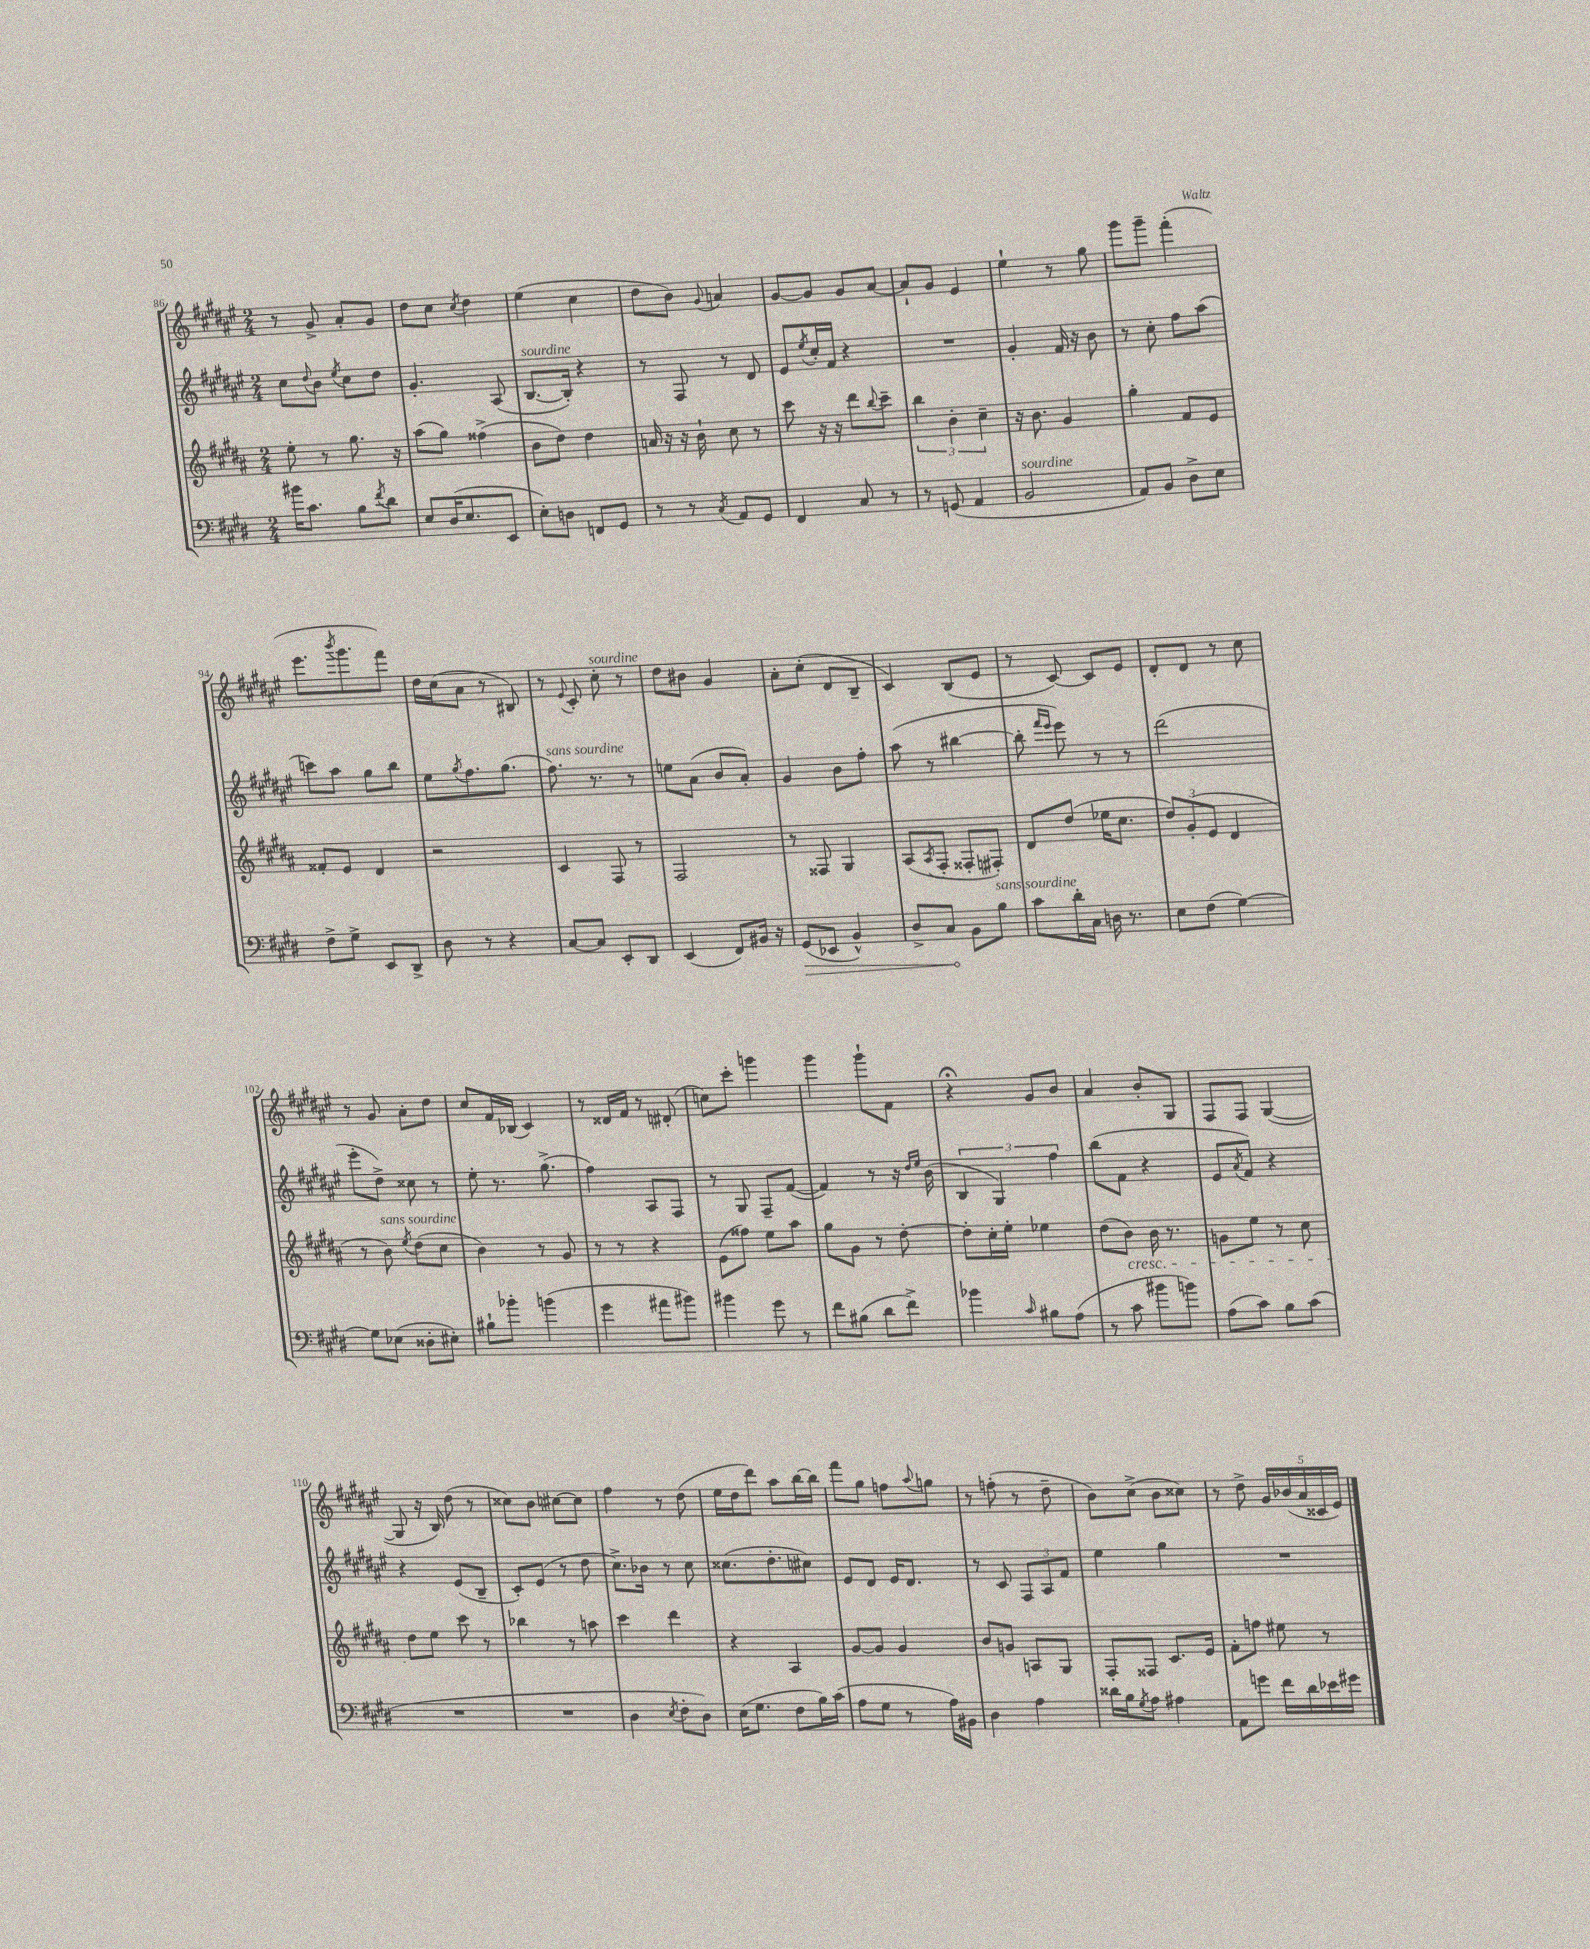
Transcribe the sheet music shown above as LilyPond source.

<<
\new StaffGroup <<
\new Staff = "s0" {
    \clef treble \key fis \major \numericTimeSignature \time 2/4
    r8 gis'8-> ais'8-. gis'8 |
    dis''8 cis''8 \acciaccatura { cis''8 } dis''4 |
    eis''4( cis''4 |
    dis''8 b'8) \appoggiatura { gis'8 } a'4 |
    gis'8~ gis'8 gis'8 ais'8~ |
    ais'8-! gis'8 eis'4 |
    eis''4-! r8 gis''8 |
    gis'''8 gis'''8-- fis'''4-.( |
    eis'''8. \acciaccatura { b'''8 } gis'''8. fis'''8) |
    dis''16 cis''16( ais'8 r8 bis8) |
    r8 \appoggiatura { eis'8 } cis'8-. cis''8-.^\markup { \italic "sourdine" } r8 |
    dis''8 bis'8 gis'4 |
    ais'8-. cis''8-.( dis'8 b8-- |
    cis'4) b8( eis'8 |
    r8 cis'8~) cis'8 eis'8 |
    dis'8-. dis'8 r8 cis''8 |
    r8 gis'8 ais'8-. dis''8 |
    cis''8 fis'16 bes16( cis'4) |
    r8 disis'16 fis'16 r8 dis'8-.( |
    c''8) cis'''8-. g'''4 |
    gis'''4 gis'''8-! fis'8 |
    r4\fermata gis'8 b'8 |
    ais'4 b'8-. gis8 |
    fis8 fis8 gis4~( |
    gis8 r16 b16) dis''8( r8 |
    cisis''8) b'8 cis''8~ cis''8 |
    fis''4 r8 dis''8( |
    eis''16 dis''16 dis'''8) ais''8 b''16~ b''16 |
    fis'''8 gis''8 f''8 \appoggiatura { ais''8 } g''8 |
    r8 f''8-.( r8 dis''8-- |
    b'8) cis''8->( b'8 cisis''8) |
    r8 dis''8-> \tuplet 5/4 { gis'16 bes'16( ais'16 cisis'16 eis'16) } \bar "|." |
}
\new Staff = "s1" {
    \clef treble \key fis \major \numericTimeSignature \time 2/4
    cis''8 \appoggiatura { dis''8 } b'8 \acciaccatura { eis''8 } cis''8 dis''8 |
    gis'4.-. ais8( |
    b8.~^\markup { \italic "sourdine" } b16-.) r4 |
    r8 fis8 r8 dis'8 |
    eis'8 \acciaccatura { eis''8 } cis''16-. fis'16 r4 |
    R2 |
    gis'4-. fis'16 r16 b'8 |
    r8 cis''8-. fis''8 ais''8( |
    c'''8) ais''8 gis''8 b''8 |
    eis''8 \acciaccatura { gis''8 } fis''8. gis''8.( |
    fis''8.^\markup { \italic "sans sourdine" }) r8. r8 |
    e''8 ais'8( b'8 ais'8-.) |
    gis'4 b'8 fis''8-. |
    ais''8( r8 bis''4~ |
    bis''8-. \grace { fis'''16 eis'''16 } eis'''8) r8 r8 |
    dis'''2( |
    eis'''8-. dis''8->) cisis''8 r8 |
    eis''8-. r8. gis''8.->( |
    fis''4) ais8 fis8 |
    r8 gis8 fis8-- fis'8~( |
    fis'4) r8 r16 \grace { dis''16 eis''16 } b'16( |
    \tuplet 3/2 { b4 gis4) fis''4 } |
    b''8( fis'8 r4 |
    eis'8 \acciaccatura { ais'8 } fis'8) r4 |
    r4 eis'8( b8-- |
    cis'8-.) eis'8( r8 dis''8 |
    cis''8.->) bes'16 r8 cis''8 |
    cisis''8.( dis''8.-. cis''8) |
    eis'8 dis'8 eis'16 dis'8. |
    r8 cis'8 \tuplet 3/2 { fis8 ais8 fis'8 } |
    eis''4 gis''4 |
    R2 \bar "|." |
}
\new Staff = "s2" {
    \clef treble \key b \major \numericTimeSignature \time 2/4
    e''8-. r8 gis''8. r16 |
    ais''8( gis''8) fisis''4->( |
    b'8 dis''8) dis''4 |
    a'16 r16 r16 b'16-! cis''8 r8 |
    cis'''8 r16 r16 dis'''8 \appoggiatura { b''8 } cis'''8-- |
    \tuplet 3/2 { b''4 b'4-. cis''4-- } |
    r16 b'8. gis'4 |
    gis''4-. fis'8 e'8 |
    fisis'8-. e'8 dis'4 |
    r2 |
    cis'4 fis8 r8 |
    fis2 |
    r8 fisis8 gis4 |
    ais8( \acciaccatura { ais8 } fis8-. fisis8-. fis8-.) |
    dis'8 dis''8( ees''16 cis''8. |
    \tuplet 3/2 { dis''8) gis'8-.( e'8 } dis'4 |
    r8 b'8^\markup { \italic "sans sourdine" }) \acciaccatura { e''8 } dis''8( cis''8 |
    b'4) r8 gis'8 |
    r8 r8 r4 |
    e'8( fisis''8) e''8 ais''8 |
    gis''8 gis'8 r8 dis''8~-. |
    dis''8-. cis''16-. e''16-. ees''4 |
    dis''8( b'8\cresc) b'16 r8. |
    g'8 e''8 r8 cis''8 |
    dis''8\! e''8 cis'''8 r8 |
    bes''4 r8 a''8 |
    cis'''4 dis'''4 |
    r4 ais4 |
    gis'8~ gis'8 gis'4 |
    b'8 g'8 a8 gis8 |
    fis8-. fisis8 cis'8. e'16 |
    fis'8-. f''8 eis''8 r8 \bar "|." |
}
\new Staff = "s3" {
    \clef bass \key e \major \numericTimeSignature \time 2/4
    bis'16 cis'8. b8 \acciaccatura { fis'8 } dis'8 |
    e8 dis16( e8. e,8 |
    e8-.) d8 f,8 gis,8 |
    r8 r8 \acciaccatura { cis8 } a,8 gis,8 |
    fis,4 cis8 r8 |
    r8 g,8( a,4 |
    b,2^\markup { \italic "sourdine" } |
    a,8) b,8 dis8-> e8 |
    fis8-> gis8-> e,8 dis,8-> |
    dis8 r8 r4 |
    cis8~ cis8 e,8-. dis,8 |
    e,4( fis,8) bis,16 r16 |
    \once \override Hairpin.circled-tip = ##t gis,8\>( ees,8 b,4-^) |
    dis8-> cis8\! b,8 b8^\markup { \italic "sans sourdine" } |
    cis'8 dis'16-. cis16 d16 r8. |
    e8 fis8( gis4~) |
    gis8 ees8( disis8-. eis8-.) |
    bis8-! bes'8-. b'4( |
    gis'4 ais'8 bis'8) |
    bis'4 gis'8 r8 |
    fis'8 bis8( dis'8 fis'8->) |
    bes'4 \grace { cis'16 } bis8 a8( |
    r8 cis'8 bis'8 b'8) |
    a8( cis'8) b8 cis'8( |
    R2 |
    R2 |
    dis4 \acciaccatura { e8 } fis8-. dis8) |
    e16( gis8. fis8 b16) cis'16( |
    a8 gis8 r8 a16) bis,16 |
    dis4 a4 |
    disis'16 b16 \acciaccatura { gis8 } a8 ais4 |
    a,8 g'8 fis'16 dis'16 ees'16 gis'16 \bar "|." |
}
>>
>>
\layout { \context { \Score currentBarNumber = #86 } }
